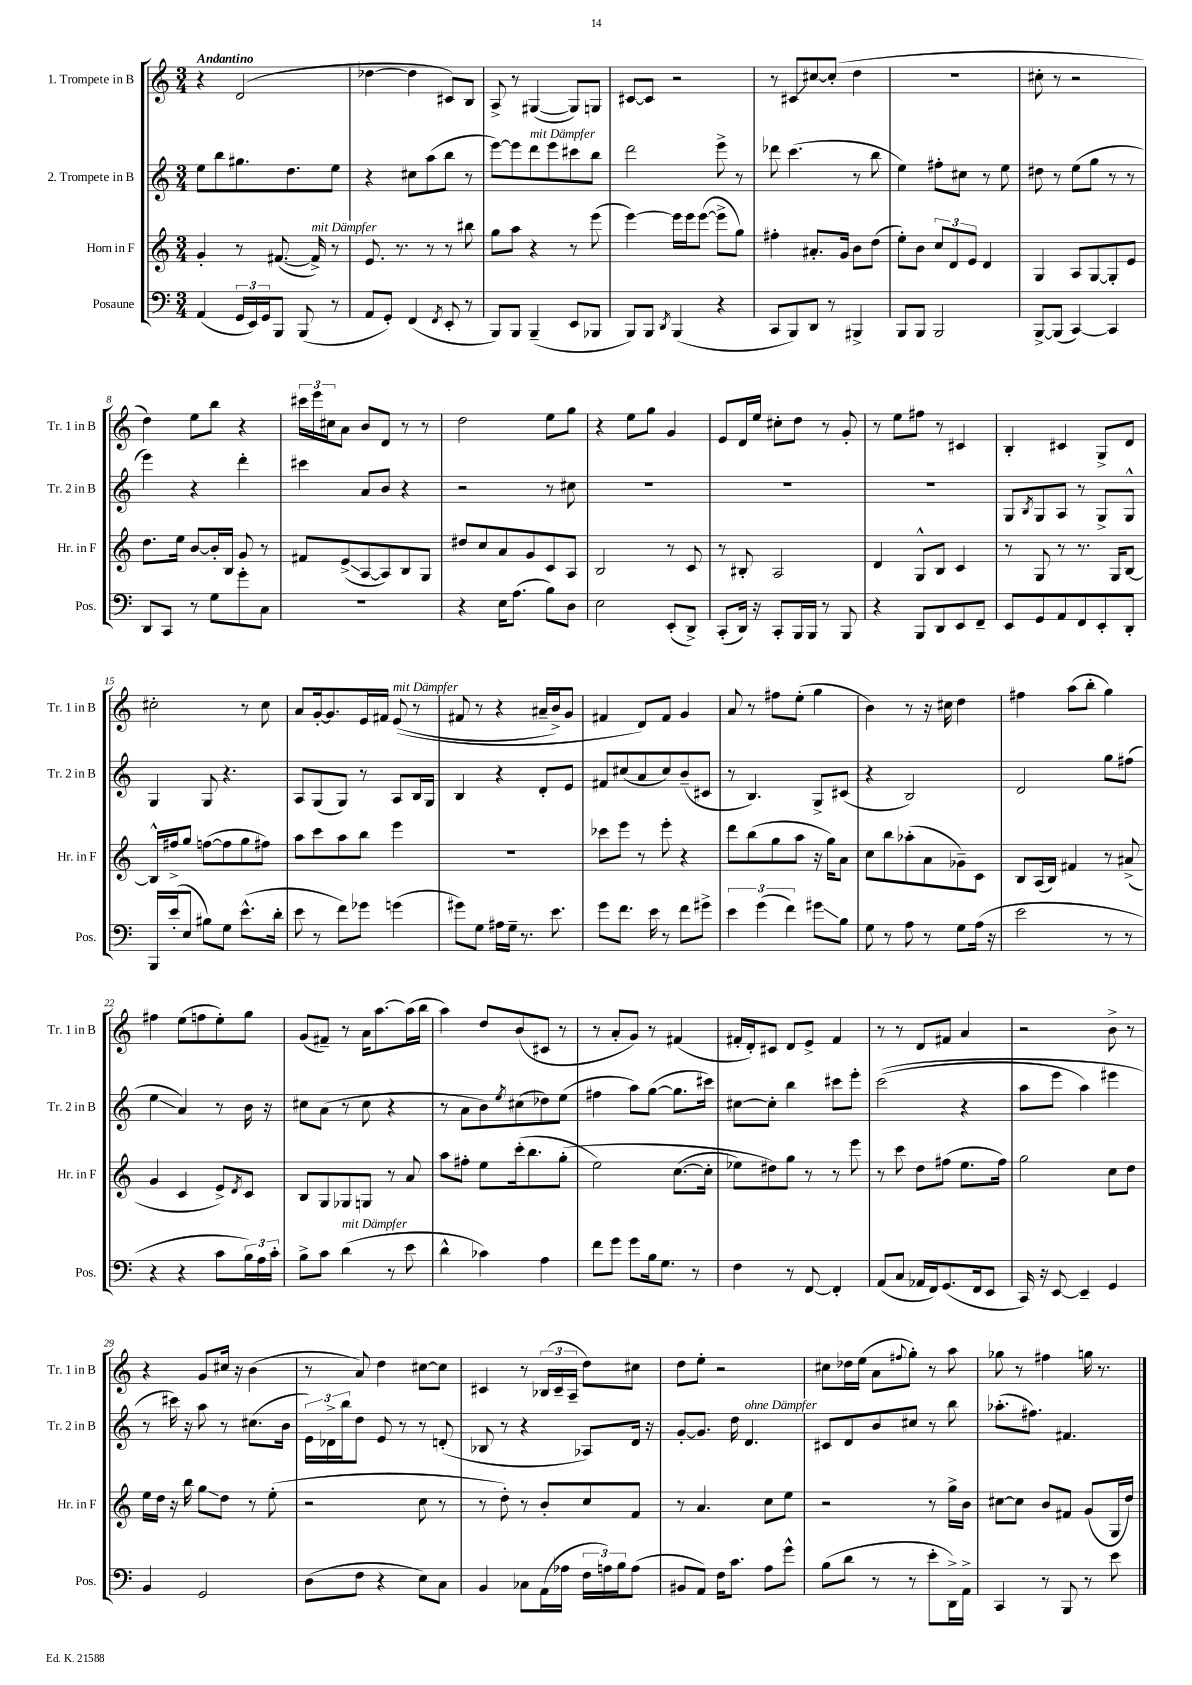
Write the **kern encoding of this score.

**kern	**kern	**kern	**kern
*staff4	*staff3	*staff2	*staff1
*clefF4	*clefG2	*clefG2	*clefG2
*k[]	*k[]	*k[]	*k[]
*M3/4	*M3/4	*M3/4	*M3/4
(4AA/	4g'/	8ee\L	4r
.	.	8bb\	.
24GG/LL	8r	8.gg#\	(2d/
24EE/)	.	.	.
24GG/J	.	.	.
8BBB/J	([8.f#/	.	.
.	.	8.dd\	.
(8BBB/	.	.	.
.	16f#^/])	.	.
8r	8r	8ee\J	.
=	=	=	=
8AA/L	8.e/	4r	[4dd-\
8GG'/J)	.	.	.
.	8.r	.	.
(4FF/	.	8cc#\L	4dd-\]
.	8r	(8aa\	.
8qFF/	.	.	.
8EE'/	8r	8bb\J	8c#/L)
8r	8bb#\	8r	8B/J
=	=	=	=
8BBB/L)	8gg\L	[8eee\L)	8A^/
8BBB/J	8aa\J	8eee\]	8r
(4BBB~/	4r	8ddd\	([4G#/
.	.	8eee\	.
8EE/L	8r	8ccc#\	8G#/]L)
8BBB-/J	(8eee\	8bb\J	8G/J
=	=	=	=
8BBB/L)	[4eee\)	2ddd\	[8c#/L
8BBB/J	.	.	8c#/]J
8qDD/	.	.	.
(4BBB/	16eee\]LL	.	2r
.	16eee\J	.	.
.	([8eee\J	.	.
4r	8eee^\]L	8eee^\	.
.	8gg\J)	8r	.
=	=	=	=
8CC/L	4ff#'\	8ddd-\	8r
8BBB/)	.	(4.ccc\	8c#/L
8DD/J	8.a#'/L	.	[8cc#/
8r	.	.	(8cc#'/]J
.	16g/Jk	.	.
4BBB#^/	8b\L	8r	4dd\
.	(8dd\J	8bb\	.
=	=	=	=
8BBB/L	8ee'\L)	4ee\)	2.r
8BBB/J	8b\J	.	.
2BBB/	12cc/L	8ff#'\L	.
.	12d/	.	.
.	.	8cc#\J	.
.	12e/J	.	.
.	4d/	8r	.
.	.	8ee\	.
=	=	=	=
[8BBB^/L	4G/	8dd#\	8cc#'\
(8BBB/]J	.	8r	8r
[4CC/)	8A/L	(8ee\L	2r
.	[8G/	8gg\J	.
4CC/]	8G'/]	8r	.
.	8e/J	8r	.
=	=	=	=
8DD/L	8.dd\L	4eee\)	4dd\)
8CC/J	.	.	.
.	16ee\Jk	.	.
8r	[8b/L	4r	8ee\L
8G\L	16b'/]L	.	8bb\J
.	16B/JJ	.	.
8g'\	8g/	4ddd'\	4r
8C\J	8r	.	.
=	=	=	=
2.r	8f#/L	4ccc#\	24ccc#\LL
.	.	.	24eee\
.	.	.	24cc#\J
.	(8e^/	.	8a\J
.	[8A/	8a/L	8b/L
.	8A/])	8b/J	8d/J
.	8B/	4r	8r
.	8G/J	.	8r
=	=	=	=
4r	8dd#/L	2r	2dd\
.	8cc/	.	.
16E\LK	8a/	.	.
(8.A\J	.	.	.
.	8g/	.	.
8B\L)	8c/	8r	8ee\L
8D\J	8A/J	8cc#\	8gg\J
=	=	=	=
2E\	2B/	2.r	4r
.	.	.	8ee\L
.	.	.	8gg\J
(8EE'/L	8r	.	4g/
8DD^/J)	8c/	.	.
=	=	=	=
(8CC'/L	8r	2.r	8e/L
16DD/Jk)	8B#'/	.	16d/L
16r	.	.	16ee/JJ
8CC'/L	2A/	.	8cc#'\L
16BBB/L	.	.	8dd\J
16BBB/JJ	.	.	.
8r	.	.	8r
8BBB/	.	.	8g'/
=	=	=	=
4r	4d/	2.r	8r
.	.	.	8ee\L
8BBB/L	8G^^/L	.	8ff#\J
8DD/	8B/J	.	8r
8EE/	4c/	.	4c#/
8FF~/J	.	.	.
=	=	=	=
8EE/L	8r	8G/L	4B'/
.	.	8qB/	.
8GG/	8G/	8G/	.
8AA/	8r	8A/J	4c#/
8FF/	8.r	8r	.
8EE'/	.	8G^/L	8G^/L
.	16G/LK	.	.
8DD'/J	[8B/J	8G^^/J	8d/J
=	=	=	=
16BBB/LL	16B^^/]LL	4G/	2cc#'\
(16e'/J	16ff#^/J	.	.
8E/J	8gg/J	.	.
8B#\L)	([8ff\L	8G/	.
8G\J	8ff\]	4.r	.
(8.e^^\L	8gg\	.	8r
.	8ff#\J)	.	8cc#\
16d'\Jk	.	.	.
=	=	=	=
8e\	8aa\L	8A/L	8a/L
8r	8ccc\	(8G/	[16g'/k
.	.	.	8.g/]
8f\L)	8aa\	8G/J)	.
8g-\J	8bb\J	8r	16e/L
.	.	.	16f#/JJ
(4g\	4eee\	8A/L	&((8e/
.	.	16B/L	8r
.	.	16G/JJ	.
=	=	=	=
8g#\L)	2.r	4B/	8f#/
8G\J	.	.	8r
16A#\LL	.	4r	4r
16G~\JJ	.	.	.
8.r	.	.	.
.	.	8d'/L	16a#~/LL
8.e\	.	.	16b^/J)
.	.	8e/J	8g/J
=	=	=	=
8g\L	8ccc-\L	8f#/L	4f#/
8.f\J	8eee\J	(8cc#/	.
.	8r	8a/	8d/L&)
16e\	.	.	.
8r	8eee'\	8cc#/)	8f#/J
8f\L	4r	(8b~/	4g/
8g#^\J	.	8c#/J	.
=	=	=	=
6e\	8ddd\L	8r	8a/
.	(8bb\	4.B/)	8r
(6g\	.	.	.
.	8gg\	.	8ff#\L
6f\)	.	.	.
.	8aa\J	.	(8ee'\J
8g#\L	16r	8G^/L	4gg\
.	16gg\LK)	.	.
8B\J	8a\J	(8c#/J	.
=	=	=	=
8G\	8cc\L	4r	4b\)
8r	8bb\	.	.
8A\	(8aa-'\	2B/)	8r
8r	8a\	.	16r
.	.	.	16cc#\
8G\L	8g-~\)	.	4dd\
(16A\Jk	8c\J	.	.
16r	.	.	.
=	=	=	=
2e\	8B/L	2d/	4ff#\
.	(16A/L	.	.
.	16B/JJ)	.	.
.	4f#/	.	(8aa\L
.	.	.	8bb'\J
8r	8r	8gg\L	4gg\)
8r	(8a#^/	(8ff#\J	.
=	=	=	=
4r	4g/	4ee\	4ff#\
4r	4c/	4a/)	(8ee\L
.	.	.	8ff\
8c\L	8e^/L)	8r	8ee'\)
.	8qd/	.	.
24B\L)	8c/J	16b\	8gg\J
24A\	.	.	.
.	.	16r	.
24c'\JJ	.	.	.
=	=	=	=
8B^\L	8B/L	8cc#\L	(8g/L
8c\J	8G/	(8a\J	8f#~/J)
(4d\	8G-/	8r	8r
.	8G/J	8cc#\	16a\LK
.	.	.	[8.aa\
8r	8r	4r	.
8e\	8a/	.	(16aa\]L
.	.	.	16bb\JJ
=	=	=	=
4d^^\	8aa\L	8r	4aa\)
.	8ff#'\J	8a\L	.
4c-\)	8ee\L	8b\)	8dd/L
.	.	8qee/	.
.	(16ccc'\k	(8cc#\	(8b/
.	8.bb\	.	.
4A\	.	8dd-\)	8c#/J
.	&(8gg'\J	(8ee\J	8r
=	=	=	=
8f\L	2ee\)	4ff#\	8r
8g\J	.	.	8a'/L
8g\L	.	8aa\L)	8g/J)
16B\k	.	([8gg\J	8r
8.G\J	.	.	.
.	([8.cc\L	8.gg\]L	(4f#/
8r	.	.	.
.	16cc'\]Jk	16ccc#\Jk)	.
=	=	=	=
4F\	8ee-\L)	[8cc#\L	16f#'/LL
.	.	.	16d'/J)
.	8dd#\&)	8cc#'\]J	8c#/J
8r	8gg\J	4bb\	8d/L
[8FF/	8r	.	8e^/J
4FF'/]	8r	8ccc#\L	4f#/
.	8eee\	8eee'\J	.
=	=	=	=
(8AA/L	8r	&((2ccc\	8r
8C/J	8ccc\	.	8r
16AA-/LL	8dd\L	.	8d/L
16FF/J)	.	.	.
(8.GG/	(8ff#\J	.	8f#/J
.	8.ee\L	4r	4a/
16FF/k	.	.	.
8EE/J	.	.	.
.	16ff#\Jk)	.	.
=	=	=	=
16CC/)	2gg\	8aa\L	2r
16r	.	.	.
[8EE/	.	8eee\J	.
4EE~/]	.	4aa\)	.
4GG/	8cc\L	4eee#\	8b^\
.	8dd\J	.	8r
=	=	=	=
4BB/	16ee\LL	8r	4r
.	16dd\JJ	.	.
.	16r	16ccc#\&)	.
.	16bb\	16r	.
2GG/	8gg\L	8aa\	8g/L
.	8dd\J	8r	16cc#/Jk
.	.	.	16r
.	8r	(8.cc#\L	(4b\
.	(8ee'\	.	.
.	.	16b\Jk	.
=	=	=	=
(8D\L	2r	24e\LL)	8r
.	.	24d-^\	.
.	.	24bb\J	.
8F\J	.	8dd\J	8a/)
4r	.	8e/	4dd\
.	.	8r	.
8E\L)	8cc\	8r	[8cc#\L
8C\J	8r	(8d'/	8cc#\]J
=	=	=	=
4BB/	8r	8B-/	4c#/
.	8dd'\)	8r	.
8C-\L	8r	4r	8r
(16AA\L	8b'/L	.	(24B-/LL
.	.	.	24c#~/
16A-\JJ	.	.	.
.	.	.	24A~/JJ
24F\LL	8cc/	8A-/L)	8dd\L)
24A\)	.	.	.
24B\J	.	.	.
(8A\J	8f/J	16d/Jk	8cc#\J
.	.	16r	.
=	=	=	=
8BB#/L	8r	[8g'/L	8dd\L
8AA/J)	4.a/	8.g/]J	8ee'\J
16F\LK	.	.	2r
8.c\J	.	16dd\	.
.	.	4.d/	.
8A\L	8cc\L	.	.
8g^^\J	8ee\J	.	.
=	=	=	=
(8B\L	2r	8c#/L	8cc#\L
8d\J	.	8d/	16dd-\L
.	.	.	(16ee\JJ
8r	.	8b/	8a\L
.	.	.	8qqff#/
8r	.	8cc#/J	8gg'\J)
8e'\L	8r	8r	8r
16DD^\L)	16gg^\LL	8bb\	8aa\
16AA^\JJ	16b\JJ	.	.
=	=	=	=
4CC/	[8cc#\L	(8.aa-'\L	8gg-\
.	8cc#\]J	.	8r
.	.	8.ff#\J)	.
8r	8b/L	.	4ff#\
8BBB/	8f#/J	4.f#/	.
8r	(8g/L	.	16gg\
.	.	.	8.r
8e\	16G/L	.	.
.	16dd/JJ)	.	.
==	==	==	==
*-	*-	*-	*-
